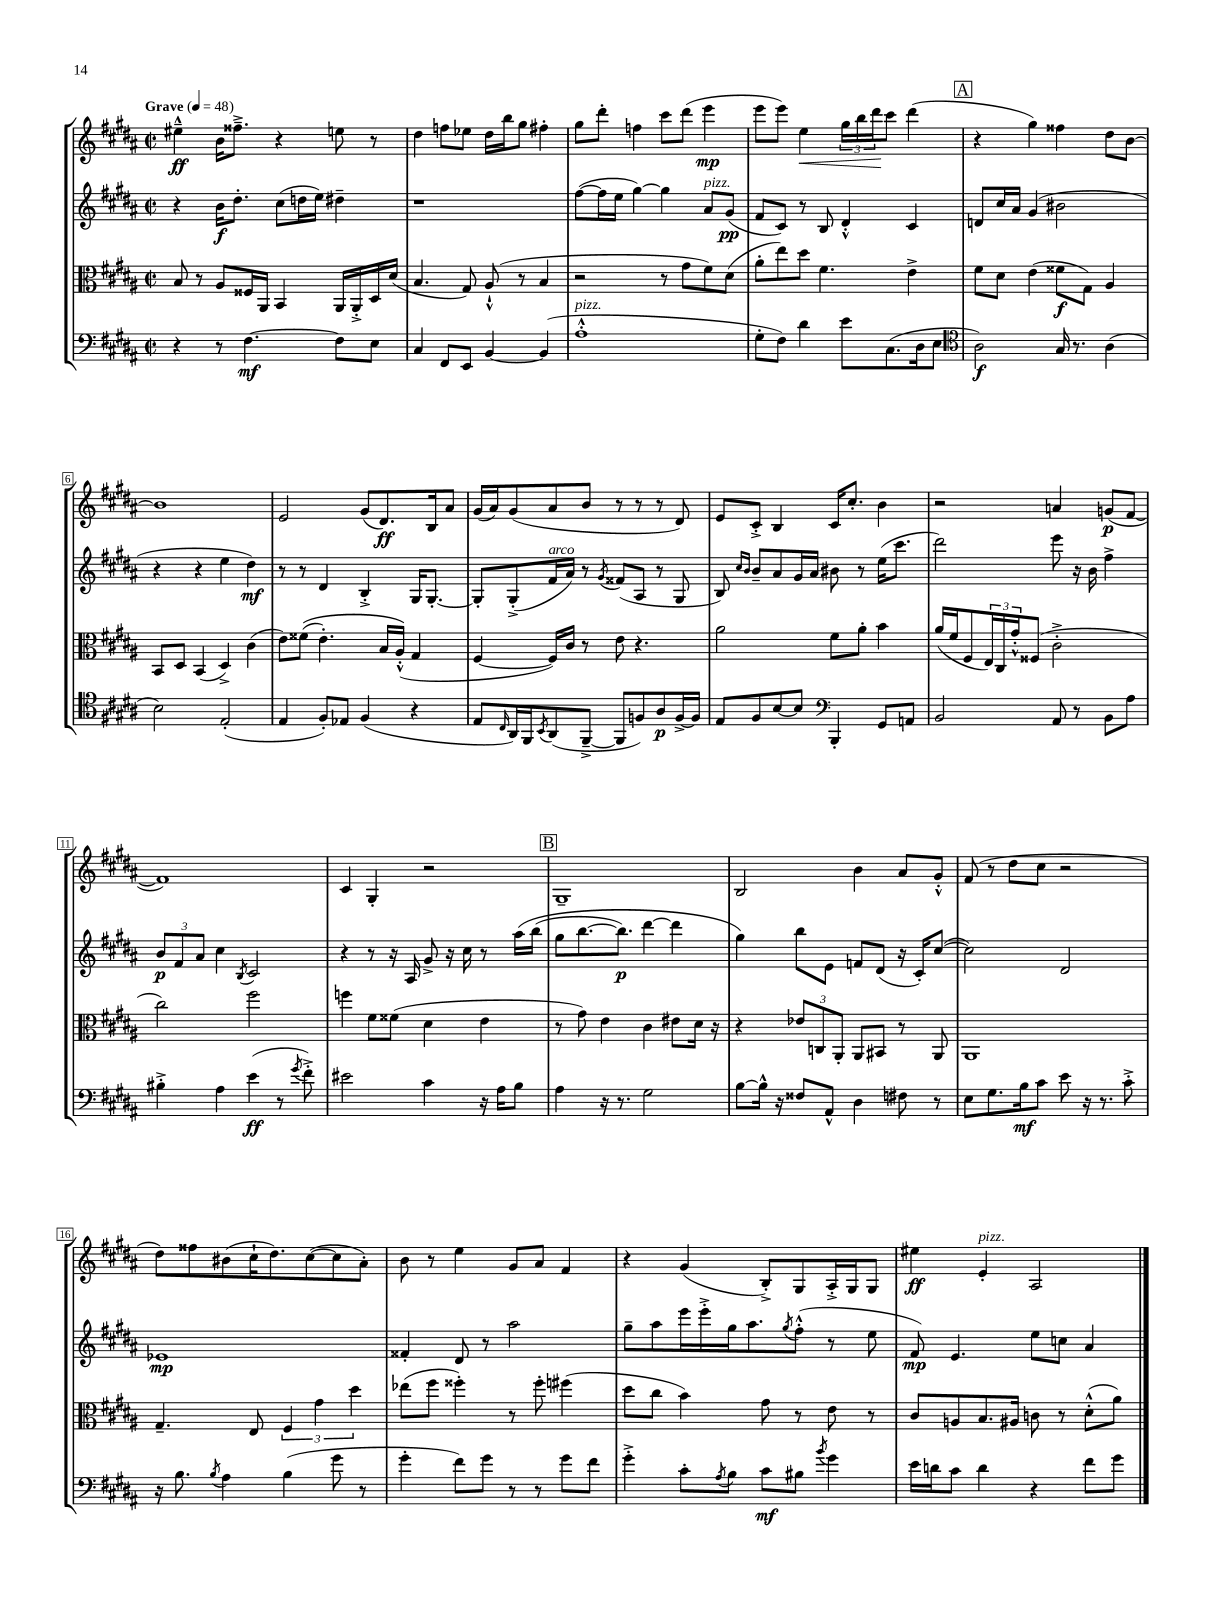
<<
\new StaffGroup <<
\new Staff = "s0" {
    \clef treble \key b \major \defaultTimeSignature \time 2/2 \tempo "Grave" 4 = 48
    eis''4---^\ff b'16 fisis''8.---> r4 e''8 r8 |
    dis''4 f''8 ees''8 dis''16 b''16 gis''8 fis''4-. |
    gis''8 dis'''8-. f''4 cis'''8 dis'''8( e'''4\mp |
    e'''8 e'''8) e''4\< \tuplet 3/2 { gis''16 b''16 dis'''16\! } cis'''8 dis'''4( |
    \mark \markup { \box "A" } r4 gis''4) fisis''4 dis''8 b'8~ |
    b'1 |
    e'2 gis'8( dis'8.\ff) b16 ais'8 |
    gis'16( ais'16) gis'8( ais'8 b'8 r8 r8 r8 dis'8) |
    e'8 cis'8-.-> b4 cis'16 cis''8.-. b'4 |
    r2 a'4 g'8\p( fis'8~ |
    fis'1) |
    cis'4 gis4-. r2 |
    \mark \markup { \box "B" } gis1-- |
    b2 b'4 ais'8 gis'8-.-^ |
    fis'8( r8 dis''8 cis''8 r2 |
    dis''8) fisis''8 bis'8( cis''16-! dis''8.) cis''8~( cis''8 ais'8-.) |
    b'8 r8 e''4 gis'8 ais'8 fis'4 |
    r4 gis'4( b8-.->) gis8 ais16-.-> gis16 gis8 |
    eis''4\ff e'4-.^\markup { \italic "pizz." } ais2 \bar "|." |
}
\new Staff = "s1" {
    \clef treble \key b \major \defaultTimeSignature \time 2/2
    r4 b'16\f dis''8.-. cis''8( d''16 e''16) dis''4-- |
    r1 |
    fis''8~( fis''16 e''16 gis''4~) gis''4 ais'8^\markup { \italic "pizz." } gis'8\pp( |
    fis'8 cis'8) r8 b8 dis'4-.-^ cis'4 |
    \mark \markup { \box "A" } d'8 cis''16 ais'16 gis'4( bis'2 |
    r4 r4 e''4 dis''4\mf) |
    r8 r8 dis'4 b4-.-> gis16 gis8.~-. |
    gis8-. gis8-.->( fis'16^\markup { \italic "arco" } ais'16) r8 \acciaccatura { gis'8 } fisis'8( ais8 r8 gis8 |
    b8) \grace { cis''16 b'16 } b'8-- ais'8 gis'16 ais'16 bis'8 r8 e''16( cis'''8. |
    dis'''2) e'''8 r16 b'16 fis''4-> |
    \tuplet 3/2 { b'8\p fis'8 ais'8 } cis''4 \acciaccatura { b8 } cis'2 |
    r4 r8 r16 ais16 gis'8-> r16 cis''16 r8 ais''16\( b''16( |
    \mark \markup { \box "B" } gis''8 b''8.~ b''8.\p) dis'''4~ dis'''4 |
    gis''4\) b''8 e'8 f'8 dis'8( r16 cis'16-.) cis''8~( |
    cis''2) dis'2 |
    ees'1\mp |
    fisis'4-. dis'8 r8 ais''2 |
    gis''8-- ais''8 e'''16 e'''16-.-> gis''16 ais''8. \acciaccatura { gis''8 } fis''8-.-^( r8 e''8 |
    fis'8\mp) e'4. e''8 c''8 ais'4 \bar "|." |
}
\new Staff = "s2" {
    \clef alto \key b \major \defaultTimeSignature \time 2/2
    b8 r8 ais8 fisis16 ais,16 b,4 ais,16 ais,16-.-> dis16 dis'16( |
    b4. gis8) ais8-!-^( r8 b4 |
    r2 r8 gis'8 fis'8) dis'8( |
    ais'8-. e''8) dis''8 fis'4. e'4-> |
    \mark \markup { \box "A" } fis'8 dis'8 e'4( fisis'8\f gis8) ais4 |
    b,8 dis8 b,4( dis4->) cis'4( |
    e'8) fisis'8(\( e'4.-.) b16 ais16-.-^(\) gis4 |
    fis4~ fis16) cis'16 r8 e'8 r4. |
    ais'2 fis'8 ais'8-. b'4 |
    ais'16( fis'16 fis8 \tuplet 3/2 { e16) cis16 gis'16-.-^ } fisis8( cis'2-.-> |
    cis''2) fis''2 |
    f''4 fis'8 fisis'8( dis'4 e'4 |
    \mark \markup { \box "B" } r8 gis'8) e'4 cis'4 eis'8 dis'16 r16 |
    r4 \tuplet 3/2 { ees'8 c8 ais,8-. } ais,8 bis,8 r8 ais,8 |
    ais,1 |
    gis4.-- e8 \tuplet 3/2 { fis4 gis'4 dis''4 } |
    ees''8( fis''8 fisis''4-.) r8 fisis''8-. fis''4( |
    dis''8 cis''8 b'4) gis'8 r8 e'8 r8 |
    cis'8 a8 b8. ais16 c'8 r8 dis'8-.-^( ais'8) \bar "|." |
}
\new Staff = "s3" {
    \clef bass \key b \major \defaultTimeSignature \time 2/2
    r4 r8 fis4.~\mf fis8 e8 |
    cis4 fis,8 e,8 b,4~ b,4( |
    ais1-.-^^\markup { \italic "pizz." } |
    gis8-. fis8) dis'4 e'8 cis8.( dis16 e8 |
    \mark \markup { \box "A" } \clef tenor ais2\f) gis16 r8. ais4( |
    b2) e2-.( |
    e4 fis8-.) ees8 fis4( r4 |
    e8 \grace { cis16 } ais,16) fis,16 \acciaccatura { b,8 } ais,8( fis,8~---> fis,8 f8) ais8\p f16~-> f16 |
    e8 fis8 b8~ b8 \clef bass b,,4-. gis,8 a,8 |
    b,2 ais,8 r8 b,8 ais8 |
    bis4-.-> ais4 e'4\ff( r8 \acciaccatura { gis'8 } fis'8-.->) |
    eis'2 cis'4 r16 ais16 b8 |
    \mark \markup { \box "B" } ais4 r16 r8. gis2 |
    b8~ b16-^ r16 fisis8 ais,8-^ dis4 fis8 r8 |
    e8 gis8. b16\mf cis'8 e'8 r16 r8. cis'8-.-> |
    r16 b8. \acciaccatura { b8 } ais4 b4( gis'8 r8 |
    gis'4-. fis'8) gis'8 r8 r8 gis'8 fis'8 |
    gis'4-.-> cis'8-. \acciaccatura { ais8 } b8 cis'8\mf bis8 \acciaccatura { b'8 } gis'4 |
    e'16 d'16 cis'8 d'4 r4 fis'8 gis'8 \bar "|." |
}
>>
>>
\layout { \context { \Score \override BarNumber.stencil = #(make-stencil-boxer 0.1 0.3 ly:text-interface::print) } }
